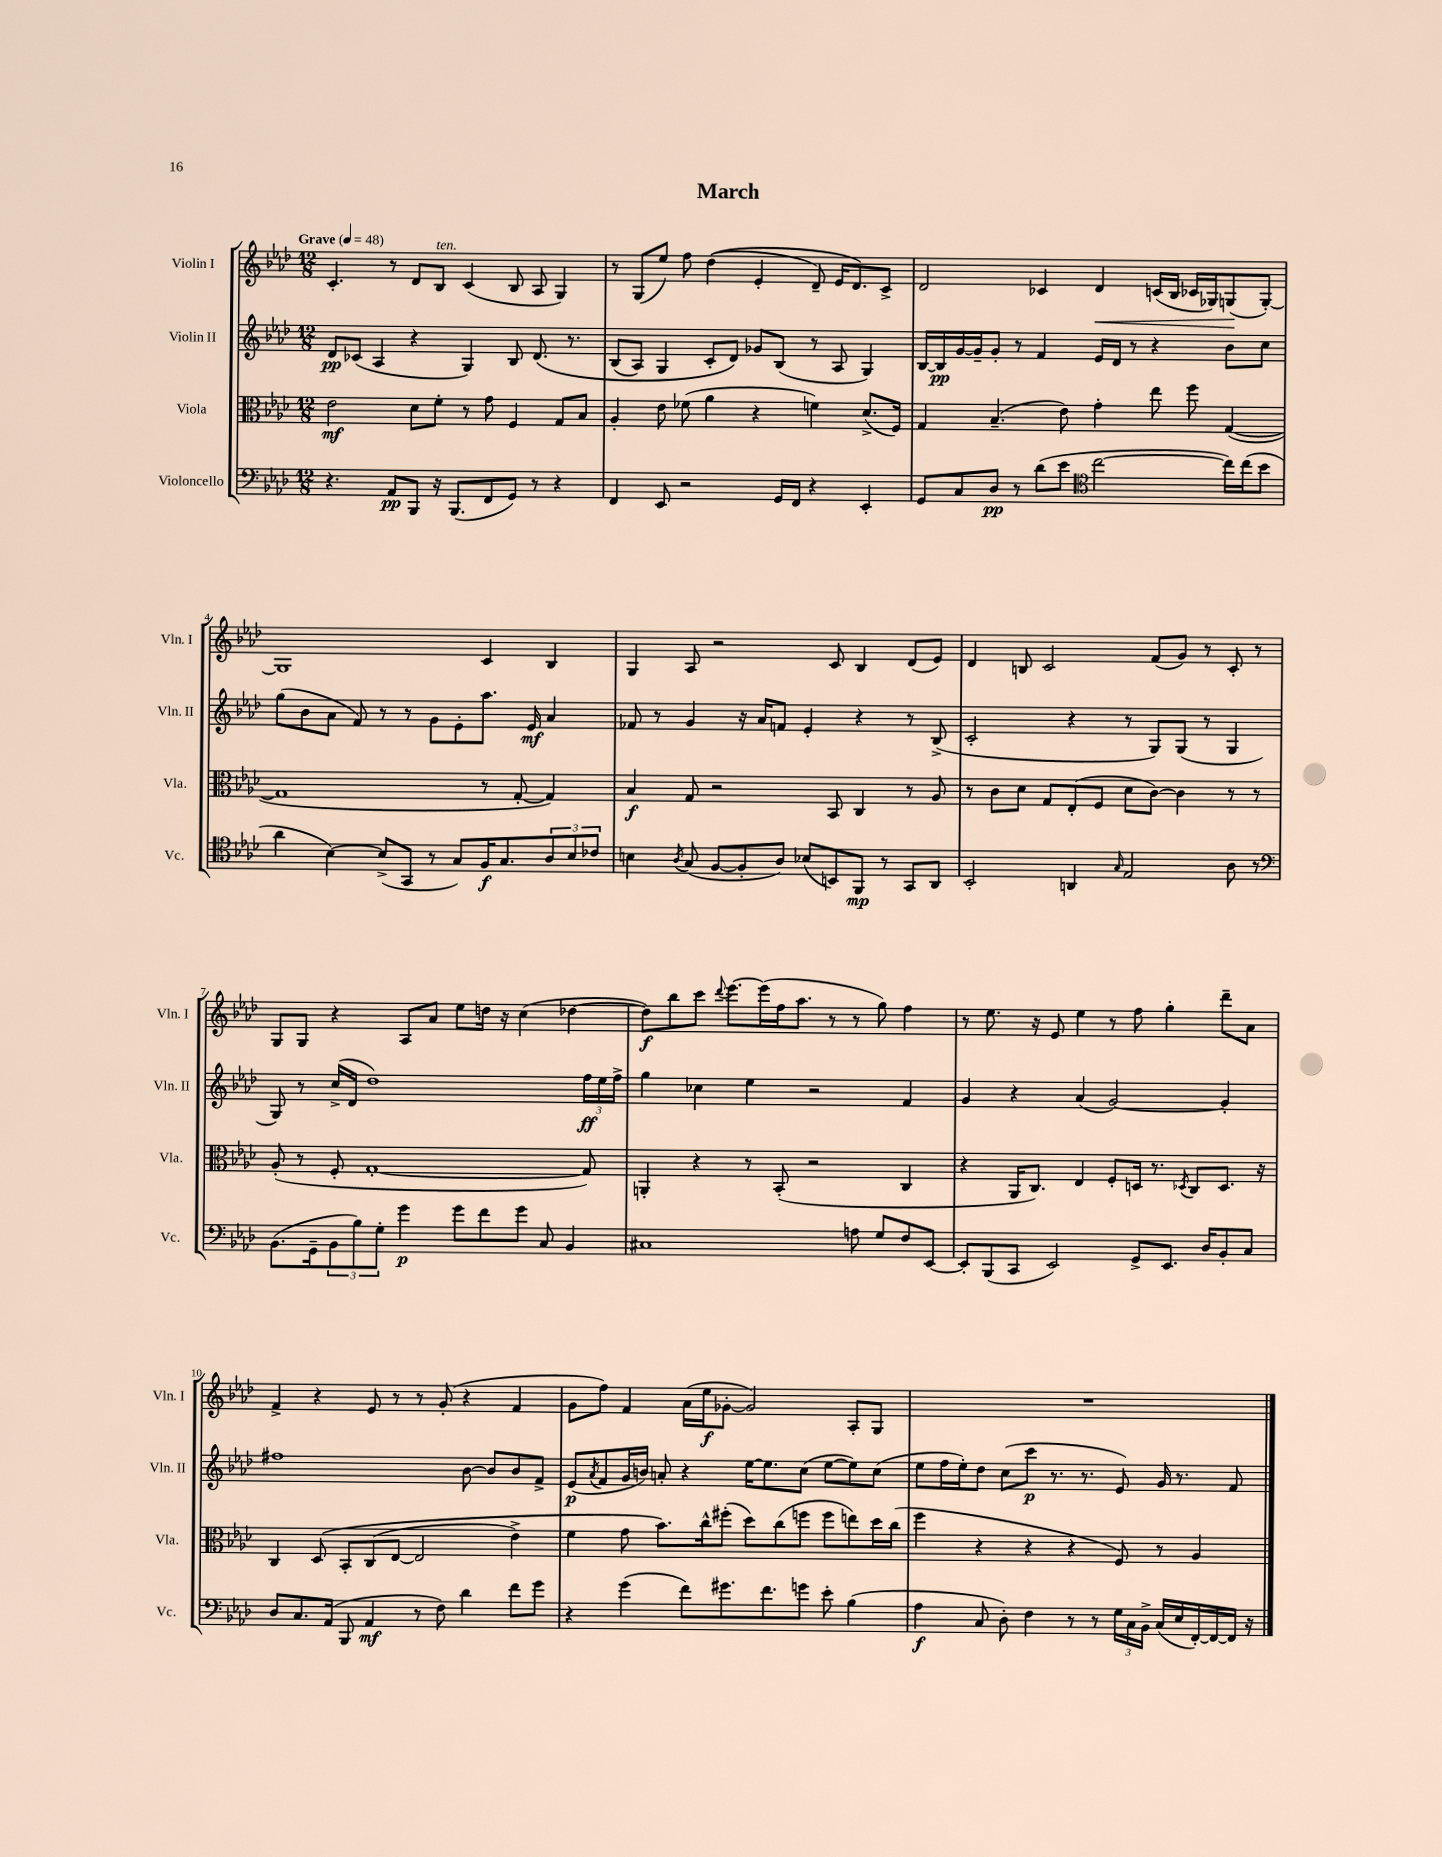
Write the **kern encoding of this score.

**kern	**kern	**kern	**kern
*staff4	*staff3	*staff2	*staff1
*clefF4	*clefC3	*clefG2	*clefG2
*k[b-e-a-d-]	*k[b-e-a-d-]	*k[b-e-a-d-]	*k[b-e-a-d-]
*M12/8	*M12/8	*M12/8	*M12/8
*MM48	*MM48	*MM48	*MM48
4.r	2e-	8d-	4.c'
.	.	(8c-	.
.	.	4A-	.
8AA-	.	.	8r
8BBB-	8d-	4r	8d-
16r	8f'	.	8B-
(8.BBB-	.	.	.
.	8r	4G)	(4c
8FF	8g	.	.
8GG)	4F	8B-	8B-
8r	.	&(8.d-	8A-
4r	8G	.	4G)
.	.	8.r	.
.	8B-	.	.
=	=	=	=
4FF	4A-'	(8B-	8r
.	.	8A-)	(8G
8EE-	8e-	4G	8ee-)
2r	(8f-	.	8ff
.	4a-	8c'	&((4dd-
.	.	8d-&)	.
.	4r	8g-	4e-'
16GG	.	(8B-	.
16FF	.	.	.
4r	4f)	8r	8d-~)
.	.	8A-	16e-
.	.	.	8.d-&)
4EE-'	(8.d-^	4G)	.
.	.	.	8c^
.	16F)	.	.
=	=	=	=
8GG	4G	[16B-	2d-
.	.	16B-]	.
8C	.	[16g	.
.	.	16g~]	.
8D-	(4.B-~	8g'	.
8r	.	8r	.
(8d-	.	4f	4c-
8e-	8e-)	.	.
*clefC4	*	*	*
[2cc	4g'	16e-	4d-
.	.	16d-	.
.	.	8r	.
.	8ee-	4r	(16c
.	.	.	16B-
.	8ff	.	16c-
.	.	.	16G-)
16cc])	([4G	8b-	(8G
(16cc	.	.	.
8b-	.	8cc	[8G')
=	=	=	=
4a-	1G]	(8gg	1G]
.	.	8b-	.
[4B-)	.	8a-	.
.	.	8f)	.
(8B-^]	.	8r	.
8GG	.	8r	.
8r	.	8g	.
8G)	.	8e-'	.
16F	8r	8.aa-	4c
8.G	.	.	.
.	[8G'	.	.
.	.	16e-	.
12A-	4G])	4a-	4B-
12B-	.	.	.
12c-	.	.	.
=	=	=	=
4B	4B-	8f-	4G
.	.	8r	.
8qA-	.	.	.
(8G	8G	4g	8A-
[8F	2r	.	2r
8F']	.	16r	.
.	.	16a-	.
8A-)	.	8f	.
(8B-	.	4e-'	.
8BB)	8BB-	.	8c
8FF	4C	4r	4B-
8r	.	.	.
8GG	8r	8r	(8d-
8AA-	8A-	(8B-^	8e-)
=	=	=	=
2BB-'	8r	2c'	4d-
.	8c	.	.
.	8d-	.	8B
.	8G	.	2c
4AA	(8E-'	4r	.
.	8F	.	.
16qqG	.	.	.
2E-	8d-	8r	.
.	[8c)	8G)	(8f
.	4c]	(8G	8g)
.	.	8r	8r
8A-	8r	4G	8c'
8r	8r	.	8r
=	=	=	=
*clefF4	*	*	*
(8.BB-	(8A-'	8G)	8G
.	8r	8r	8G
16GG~	.	.	.
12BB-	8F'	(16cc^	4r
.	.	16d-	.
12B-)	.	.	.
.	[1G'	1dd-)	.
12G'	.	.	.
4g	.	.	8A-
.	.	.	8a-
8g	.	.	8ee-
8f	.	.	16dd
.	.	.	16r
8g	.	.	(4cc
8C	.	.	.
4BB-	.	.	[4dd-
.	8G])	24ff	.
.	.	24ee-	.
.	.	24ff^	.
=	=	=	=
1C#	4AA'	4gg	8dd-])
.	.	.	8bb-
.	4r	4cc-	8ccc
.	.	.	8qqddd-
.	.	.	[8.eee-
.	8r	4ee-	.
.	.	.	(16eee-]
.	(8BB-'	.	16ff
.	.	.	8.aa-
.	2r	2r	.
.	.	.	8r
8A	.	.	8r
8G	.	.	8gg)
8F	4C	4f	4ff
[8EE-	.	.	.
=	=	=	=
8EE-']	4r	4g	8r
(8BBB-	.	.	8.ee-
8CC	16AA-	4r	.
.	8.C)	.	16r
2EE-)	.	.	8e-
.	4E-	(4a-	4ee-
.	8F'	[2g)	8r
8GG^	16D	.	8ff
.	8.r	.	.
8.EE-	.	.	4gg'
.	8qD-	.	.
.	8C	.	.
16D-	.	.	.
8BB-'	8.D-	4g']	8ddd-~
8C	.	.	8a-
.	16r	.	.
=	=	=	=
8D-	4C	1ff#	4f^
8.C	.	.	.
.	&(8D-	.	4r
(16AA-	.	.	.
8BBB-	8BB-'	.	.
4AA-	(8C	.	8e-
.	[8E-	.	8r
8r	2E-]	.	8r
8F)	.	.	(8g'
4d-	.	[8b-	4r
.	.	8b-]	.
8f	4e-^)	8b-	4f
8g	.	8f^	.
=	=	=	=
4r	4f	(8e-	8g
.	.	8qa-	.
.	.	8f	8ff)
(4g	8g	16g	4f
.	.	16b)	.
.	8.b-&)	8a'	.
8f)	.	4r	(16a-
.	16cc^^	.	16ee-
8.g#	(8ff#'	.	[8g-'
.	8dd-)	[16ee-	2g-])
8.f	.	8.ee-]	.
.	(8cc	.	.
8g	8ff	(8cc	.
8e-'	8ff	[8ee-	.
(4B-	8ee)	8ee-])	8A-'
.	16dd-	(8cc	8G
.	(16cc	.	.
=	=	=	=
4A-	4ff	8ee-	1.r
.	.	16ff	.
.	.	16ee-')	.
8C	4r	8dd-	.
8D-')	.	(8cc	.
4F	4r	8ccc	.
.	.	8.r	.
8r	4r	.	.
.	.	8.r	.
8r	.	.	.
24G	8F)	8e-)	.
24C	.	.	.
24BB-^	.	.	.
(16C	8r	16g	.
16E-	.	8.r	.
[16FF')	4A-	.	.
16FF_	.	.	.
16FF]	.	8f	.
16r	.	.	.
==	==	==	==
*-	*-	*-	*-
